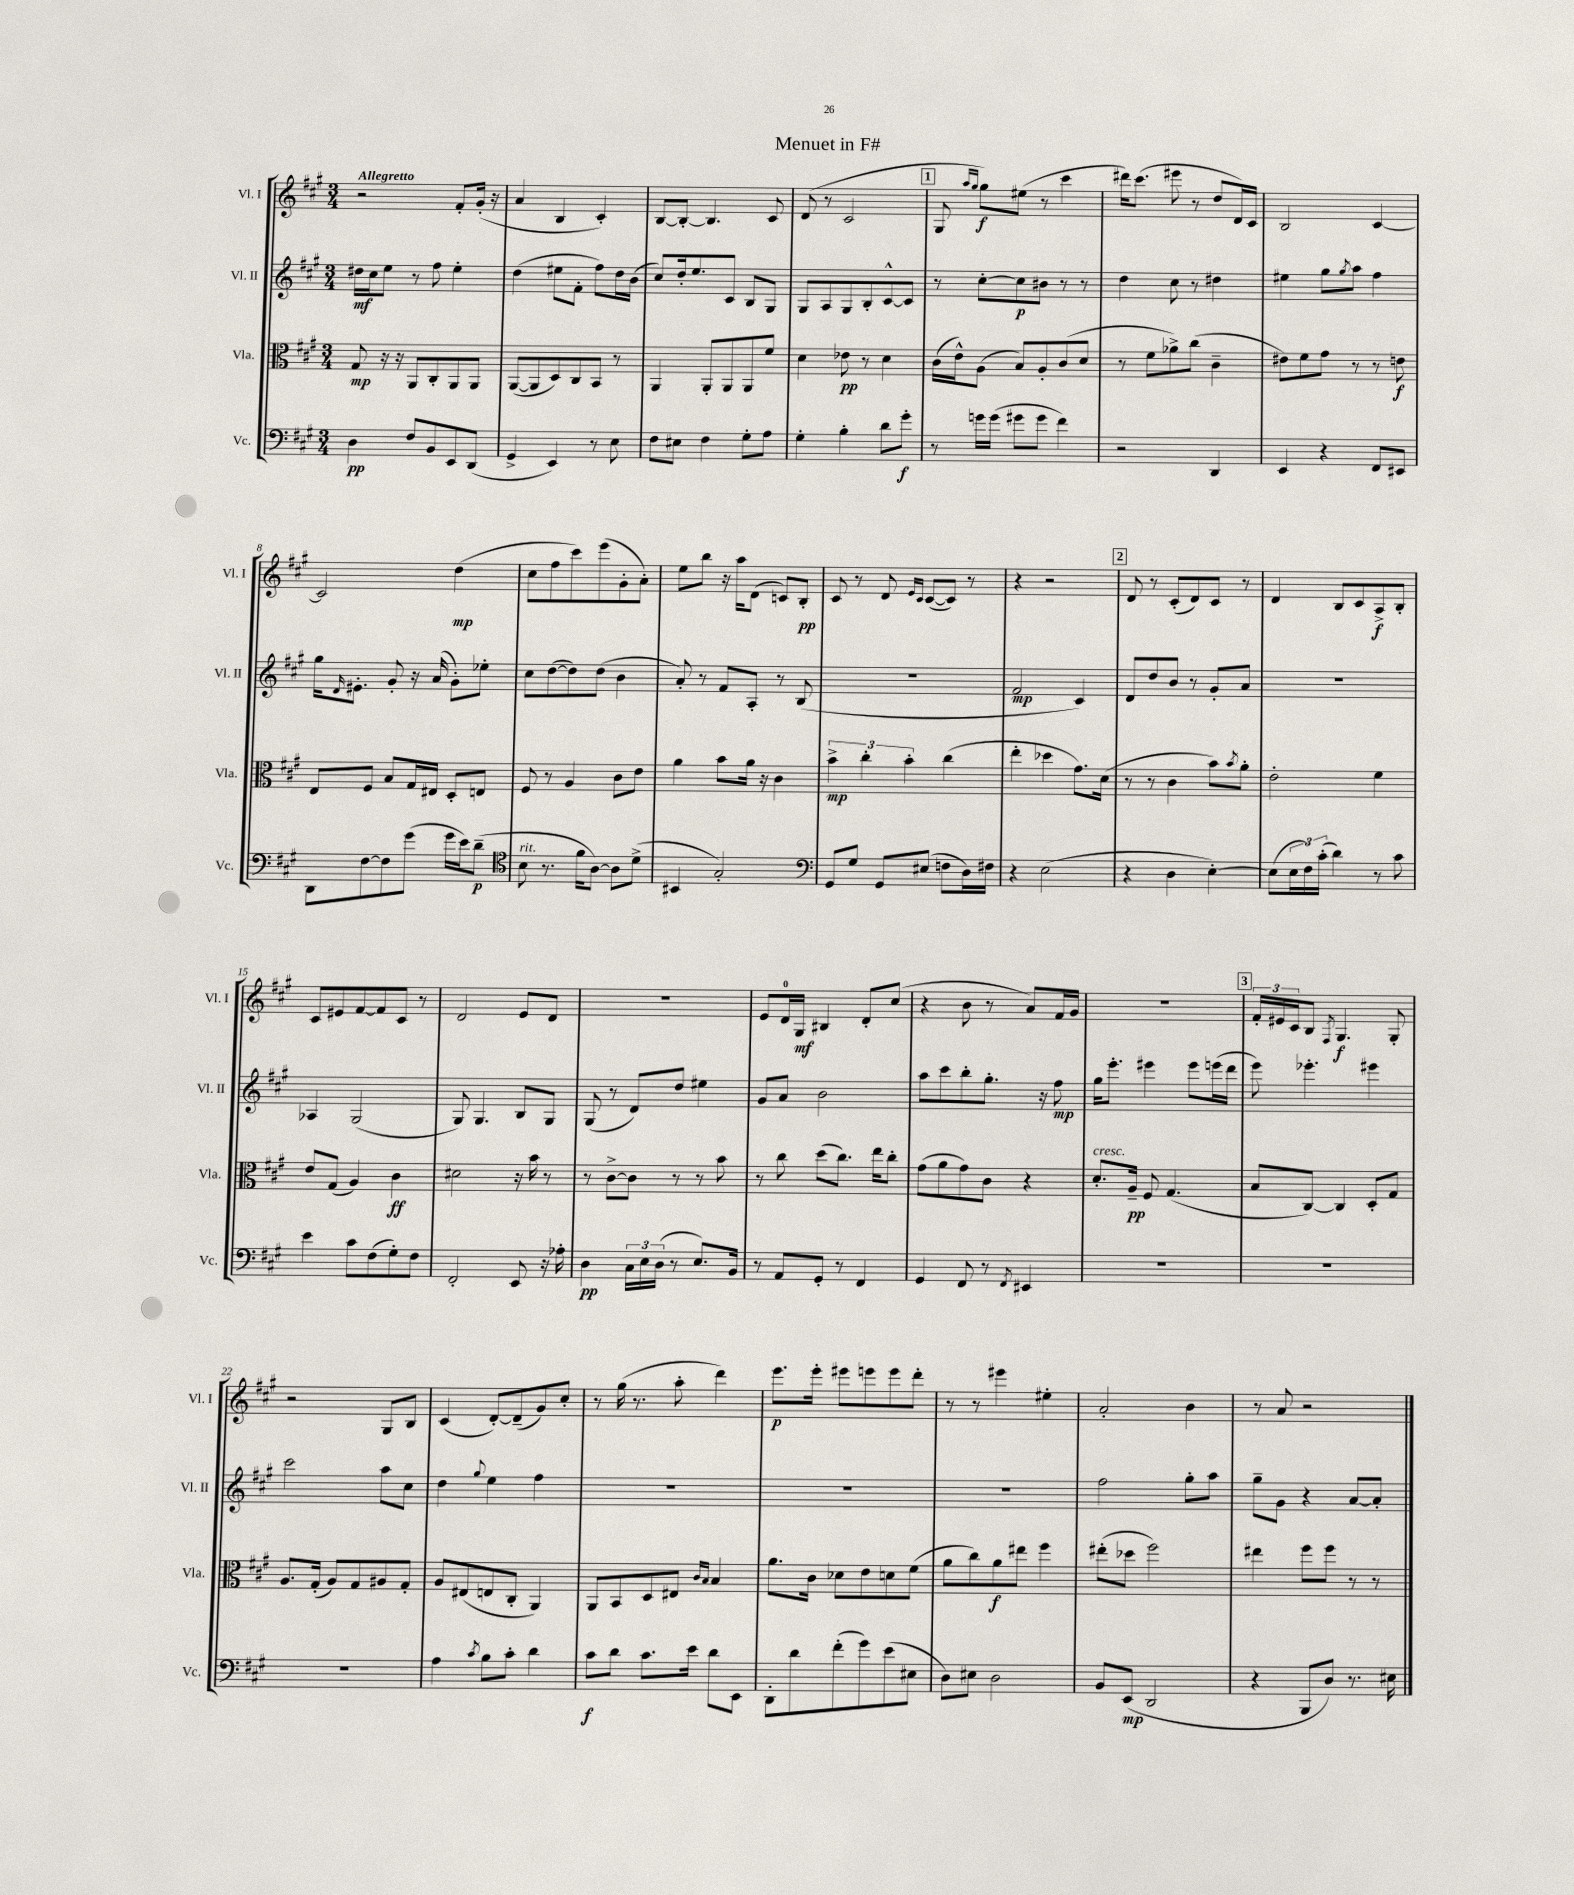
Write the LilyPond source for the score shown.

\header { title = "Menuet in F#" }
<<
\new StaffGroup <<
\new Staff = "s0" \with { instrumentName = "Vl. I" shortInstrumentName = "Vl. I" } {
    \clef treble \key a \major \numericTimeSignature \time 3/4 \tempo "Allegretto"
    r2 fis'8-. gis'16-.( r16 |
    a'4 b4 cis'4-.) |
    b8~ b8~-. b4. cis'8 |
    d'8( r8 cis'2 |
    \mark \markup { \box "1" } gis8 \grace { a''16 gis''16 } gis''8\f) eis''8( r8 cis'''4 |
    dis'''16) cis'''8.( eis'''8 r8 d''8 d'16) cis'16 |
    b2 cis'4~ |
    cis'2 d''4\mp( |
    cis''8 fis''8 cis'''8) e'''8( gis'8-. a'8-.) |
    e''8 b''8 r16 a''16 d'8( c'8) b8-.\pp |
    cis'8 r8 d'8 \grace { e'16 cis'16 } cis'8~( cis'8) r8 |
    r4 r2 |
    \mark \markup { \box "2" } d'8 r8 cis'8-.( d'8) cis'8 r8 |
    d'4 b8 cis'8 a8->\f b8-. |
    cis'8 eis'8 fis'8~ fis'8 cis'8 r8 |
    d'2 e'8 d'8 |
    R2. |
    e'8 d'16-0 gis16\mf bis4 d'8-. cis''8( |
    r4 b'8 r8 a'8) fis'16 gis'16 |
    R2. |
    \mark \markup { \box "3" } \tuplet 3/2 { fis'16-. eis'16 cis'16 } b8 \acciaccatura { fis8 } gis4.\f gis8-. |
    r2 gis8 b8 |
    cis'4( d'8~-.) d'8--( gis'8) cis''8-. |
    r8 gis''16( r8. a''8-. d'''4) |
    e'''8.\p e'''16-. eis'''8 e'''8 e'''8 d'''8-. |
    r8 r8 eis'''4 eis''4-. |
    a'2-. b'4 |
    r8 a'8 r2 \bar "|." |
}
\new Staff = "s1" \with { instrumentName = "Vl. II" shortInstrumentName = "Vl. II" } {
    \clef treble \key a \major \numericTimeSignature \time 3/4
    dis''16\mf cis''16 e''8 r8 fis''8 e''4-. |
    d''4( eis''8 fis'8-. fis''8) d''16 b'16( |
    cis''8) d''16-. e''8. cis'8 b8 gis8 |
    gis8 a8 gis8 b8-. cis'8~-^ cis'8 |
    \mark \markup { \box "1" } r8 cis''8~-. cis''8\p bis'8 r8 r8 |
    d''4 cis''8 r8 dis''4 |
    eis''4 gis''8 \acciaccatura { gis''8 } a''8 fis''4 |
    gis''16 \grace { d'16 } eis'8.-. gis'8-. r16 a'16( gis'8-.) ees''8-. |
    cis''8 d''8~( d''8) d''8( b'4 |
    a'8-.) r8 fis'8 a8-. r8 b8( |
    R2. |
    fis'2\mp cis'4) |
    \mark \markup { \box "2" } d'8 d''8 b'8 r8 gis'8-. a'8 |
    R2. |
    aes4 gis2( |
    gis8) gis4. b8 gis8 |
    gis8( r8 d'8) d''8 eis''4 |
    gis'8 a'8 b'2 |
    a''8 cis'''8 b''8-. gis''8.-. r16 fis''8\mp |
    gis''16 e'''8.-. eis'''4 eis'''8 e'''16( d'''16 |
    \mark \markup { \box "3" } e'''8) ees'''4.-. eis'''4 |
    cis'''2 a''8 cis''8 |
    d''4 \appoggiatura { gis''8 } e''4 fis''4 |
    R2. |
    R2. |
    R2. |
    fis''2 gis''8-. a''8 |
    gis''8-- gis'8 r4 a'8~ a'8-. \bar "|." |
}
\new Staff = "s2" \with { instrumentName = "Vla." shortInstrumentName = "Vla." } {
    \clef alto \key a \major \numericTimeSignature \time 3/4
    gis8\mp r16 r16 a,8 cis8-. a,8 a,8 |
    a,8~( a,8 d8) cis8 b,8 r8 |
    a,4 a,8-. a,8 a,8 fis'8 |
    d'4 ees'8\pp r8 d'4 |
    \mark \markup { \box "1" } cis'16( e'16-^) a8( b8) a8-. cis'8( d'8 |
    r8 fis'8 aes'8->) cis''8( cis'4-- |
    eis'8) fis'8 gis'8 r8 r8 e'8\f |
    e8 fis8 b8 gis16 eis16 d8-. e8 |
    fis8 r8 a4 cis'8 e'8 |
    a'4 b'8 a'16 r16 cis'4 |
    \tuplet 3/2 { b'4->\mp cis''4-. b'4-. } cis''4( |
    e''4-. des''4 gis'8.) d'16( |
    \mark \markup { \box "2" } r8 r8 cis'4 b'8) \acciaccatura { b'8 } a'8-. |
    e'2-. fis'4 |
    e'8 gis8( a4) cis'4\ff |
    dis'2 r16 b'16 r8 |
    r8 cis'8~-> cis'8 r8 r8 b'8 |
    r8 cis''8 d''8( cis''8.) e''16 cis''8-. |
    gis'8( a'8 gis'8) cis'8 r4 |
    d'8.-.^\markup { \italic "cresc." } a16--\pp fis8 gis4.( |
    \mark \markup { \box "3" } b8 cis8~) cis4 d8-. gis8 |
    a8. gis16-.( a8) gis8 ais8 gis8-. |
    a8 eis8( e8 cis8-. a,4) |
    a,8 b,8 d8 eis8 \grace { cis'16 b16 } b4 |
    a'8. cis'16 des'8 e'8 d'8 fis'8( |
    a'8 cis''8) a'8\f eis''8 fis''4 |
    eis''8-.( des''8 fis''2) |
    eis''4 fis''8 fis''8 r8 r8 \bar "|." |
}
\new Staff = "s3" \with { instrumentName = "Vc." shortInstrumentName = "Vc." } {
    \clef bass \key a \major \numericTimeSignature \time 3/4
    d4\pp fis8 b,8 e,8 d,8( |
    gis,4-> e,4) r8 e8 |
    fis8 eis8 fis4 gis8-. a8 |
    gis4-. b4-. d'8 gis'8-.\f |
    \mark \markup { \box "1" } r8 g'16 g'16( gis'8 gis'8 fis'4) |
    r2 d,4 |
    e,4 r4 fis,8 eis,8 |
    d,8 fis8~ fis8 gis'8( gis'16 e'16) d'8--\p( |
    \clef tenor b8^\markup { \italic "rit." } r8. fis'16 a8~) a8 d'8->( |
    bis,4 gis2-.) |
    \clef bass gis,8 gis8 gis,8 eis8( f8 d16) fis16 |
    r4 e2( |
    \mark \markup { \box "2" } r4 d4 e4~-.) |
    e8( \tuplet 3/2 { e16 fis16) cis'16-.( } d'4) r8 cis'8 |
    e'4 cis'8 fis8( gis8-.) fis8 |
    fis,2-. e,8 r16 aes16-. |
    d4\pp \tuplet 3/2 { cis16 e16 d16( } r8 e8.) b,16 |
    r8 a,8 gis,8-. r8 fis,4 |
    gis,4 fis,8 r8 \acciaccatura { fis,8 } eis,4 |
    R2. |
    \mark \markup { \box "3" } R2. |
    R2. |
    a4 \acciaccatura { cis'8 } b8 cis'8-. d'4 |
    cis'8\f d'8 cis'8. e'16 d'8 e,8 |
    d,8-. d'8 fis'8-.( gis'8) e'8( eis8 |
    d8) eis8 d2 |
    b,8 e,8\mp( d,2 |
    r4 b,,8 d8) r8. eis16 \bar "|." |
}
>>
>>
